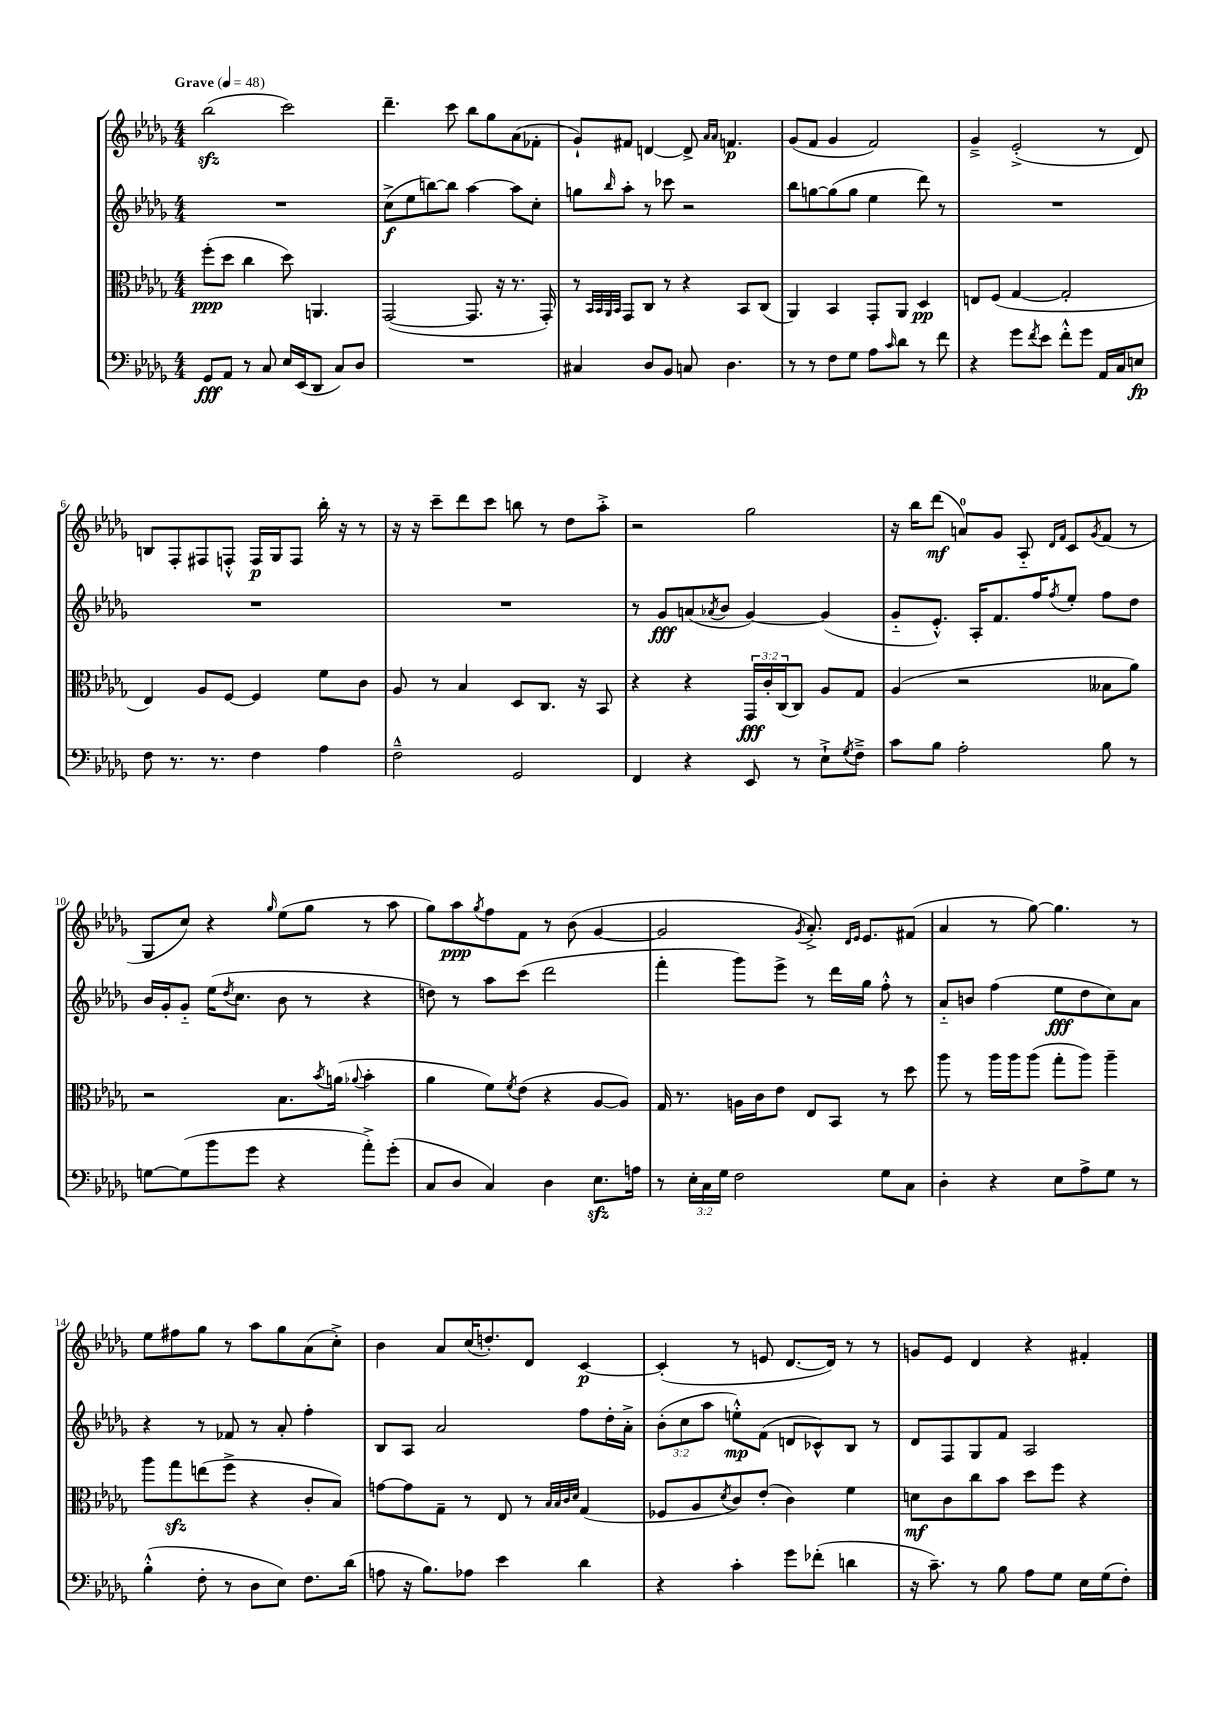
<<
\new StaffGroup <<
\new Staff = "s0" {
    \clef treble \key des \major \numericTimeSignature \time 4/4 \tempo "Grave" 4 = 48
    bes''2\sfz( c'''2) |
    des'''4.-- c'''8 bes''8 ges''8 aes'8( fes'8-. |
    ges'8-!) fis'8 d'4~ d'8-> \grace { aes'16 aes'16 } f'4.\p |
    ges'8( f'8 ges'4 f'2) |
    ges'4---> ees'2-.->( r8 des'8) |
    b8 f8-. fis8 f8-.-^ f16\p ges16 f8 bes''16-. r16 r8 |
    r16 r16 c'''8-- des'''8 c'''8 b''8 r8 des''8 aes''8-.-> |
    r2 ges''2 |
    r16 bes''16 des'''8\mf( a'8-0) ges'8 aes8-_ \grace { des'16 f'16 } c'8 \acciaccatura { ges'8 } f'8( r8 |
    ges8 c''8) r4 \grace { ges''16 } ees''8( ges''8 r8 aes''8 |
    ges''8) aes''8\ppp \acciaccatura { ges''8 } f''8 f'8 r8 bes'8( ges'4~ |
    ges'2 \acciaccatura { ges'8 } aes'8.-.->) \grace { des'16 ees'16 } ees'8. fis'8( |
    aes'4 r8 ges''8~) ges''4. r8 |
    ees''8 fis''8 ges''8 r8 aes''8 ges''8 aes'8( c''8-.->) |
    bes'4 aes'8 c''16( d''8.-.) des'8 c'4~\p |
    c'4-.( r8 e'8 des'8.~ des'16) r8 r8 |
    g'8 ees'8 des'4 r4 fis'4-. \bar "|." |
}
\new Staff = "s1" {
    \clef treble \key des \major \numericTimeSignature \time 4/4 \override Staff.TupletNumber.text = #tuplet-number::calc-fraction-text
    R1 |
    c''8->\f( ees''8 b''8~) b''8 aes''4~ aes''8 c''8-. |
    g''8 \grace { bes''16 } aes''8-. r8 ces'''8 r2 |
    bes''8 g''8~ g''8( g''8 ees''4 des'''8) r8 |
    R1 |
    R1 |
    R1 |
    r8 ges'8\fff a'8( \acciaccatura { aes'8 } bes'8 ges'4~) ges'4( |
    ges'8-_ ees'8.-.-^) aes16-. f'8. f''16 \acciaccatura { f''8 } ees''8-. f''8 des''8 |
    bes'16 ges'16-. ges'8-_ ees''16( \acciaccatura { des''8 } c''8. bes'8 r8 r4 |
    d''8) r8 aes''8 c'''8( des'''2 |
    f'''4-. ges'''8) ees'''8-> r8 des'''16 ges''16 f''8-.-^ r8 |
    aes'8-_ b'8 f''4( ees''8\fff des''8 c''8) aes'8 |
    r4 r8 fes'8 r8 aes'8-. f''4-. |
    bes8 aes8 aes'2 f''8 des''16-. aes'16-.-> |
    \tuplet 3/2 { bes'8-.( c''8 aes''8 } e''8-.-^\mp) f'8( d'8 ces'8-^) bes8 r8 |
    des'8 f8 ges8 f'8 aes2 \bar "|." |
}
\new Staff = "s2" {
    \clef alto \key des \major \numericTimeSignature \time 4/4 \override Staff.TupletNumber.text = #tuplet-number::calc-fraction-text
    f''8-.\ppp( des''8 c''4 des''8) a,4. |
    ges,2~( ges,8. r16 r8. ges,16-.) |
    r8 \grace { bes,32 bes,32 aes,32 bes,32 } ges,8 c8 r8 r4 bes,8 c8( |
    aes,4) bes,4 ges,8-. aes,8 des4\pp |
    e8 f8( ges4~ ges2-. |
    ees4) aes8 f8~ f4 f'8 c'8 |
    aes8 r8 bes4 des8 c8. r16 bes,8 |
    r4 r4 \tuplet 3/2 { ges,16\fff c'16-. c16( } c8) aes8 ges8 |
    aes4( r2 beses8 aes'8) |
    r2 bes8. \acciaccatura { bes'8 } a'16( \appoggiatura { aes'8 } bes'4-. |
    aes'4 f'8) \acciaccatura { f'8 } ees'8( r4 aes8~ aes8) |
    ges16 r8. a16 c'16 ees'8 ees8 bes,8 r8 des''8 |
    aes''8 r8 aes''16 aes''16 aes''8( ges''8-. aes''8) aes''4-- |
    aes''8 ges''8\sfz e''8( f''8-> r4 c'8-. bes8) |
    g'8~ g'8 ges8-- r8 ees8 r8 \grace { bes32 bes32 c'32 des'32 } ges4( |
    fes8 aes8 \acciaccatura { des'8 } c'8) ees'8-.( c'4) f'4 |
    d'8\mf c'8 c''8 bes'8 des''8 f''8 r4 \bar "|." |
}
\new Staff = "s3" {
    \clef bass \key des \major \numericTimeSignature \time 4/4 \override Staff.TupletNumber.text = #tuplet-number::calc-fraction-text
    ges,8\fff aes,8 r8 c8 ees16 ees,16( des,8 c8) des8 |
    R1 |
    cis4 des8 bes,8 c8 des4. |
    r8 r8 f8 ges8 aes8 \grace { c'16 } des'8 r8 f'8 |
    r4 ges'8 \acciaccatura { f'8 } ees'8 f'8-.-^ ges'8 aes,16 c16 e8\fp |
    f8 r8. r8. f4 aes4 |
    f2---^ ges,2 |
    f,4 r4 ees,8 r8 ees8-!-> \acciaccatura { ges8 } f8---> |
    c'8 bes8 aes2-. bes8 r8 |
    g8~ g8( bes'8 ges'8 r4 aes'8-.->) ges'8-.( |
    c8 des8 c4) des4 ees8.\sfz a16 |
    r8 \tuplet 3/2 { ees16-. c16 ges16 } f2 ges8 c8 |
    des4-. r4 ees8 aes8-> ges8 r8 |
    bes4-.-^( f8-. r8 des8 ees8) f8. des'16( |
    a8 r16 bes8.) aes8 ees'4 des'4 |
    r4 c'4-. ges'8 fes'8-.( d'4 |
    r16 c'8.--) r8 bes8 aes8 ges8 ees16 ges16( f8-.) \bar "|." |
}
>>
>>
